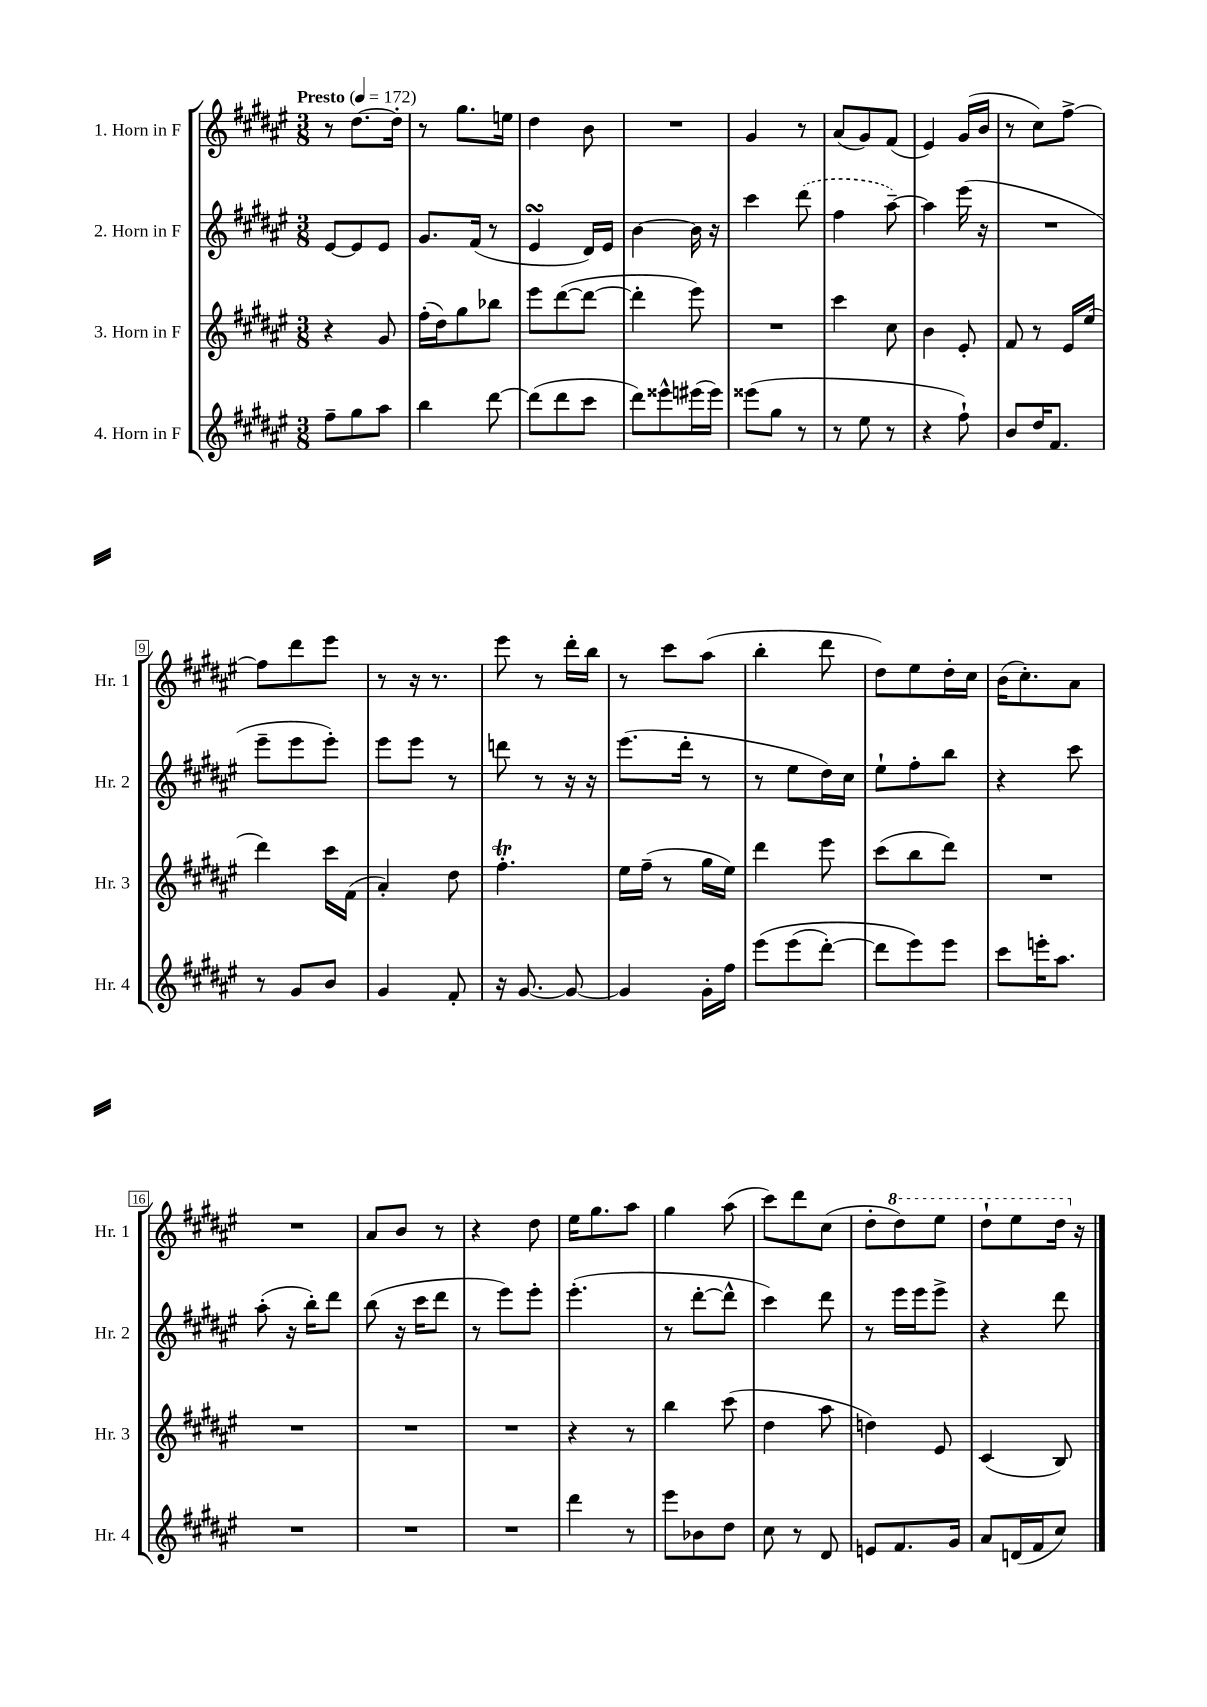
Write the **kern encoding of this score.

**kern	**kern	**kern	**kern
*staff4	*staff3	*staff2	*staff1
*clefG2	*clefG2	*clefG2	*clefG2
*k[f#c#g#d#a#e#]	*k[f#c#g#d#a#e#]	*k[f#c#g#d#a#e#]	*k[f#c#g#d#a#e#]
*M3/8	*M3/8	*M3/8	*M3/8
*MM172	*MM172	*MM172	*MM172
8ff#~	4r	[8e#	8r
8gg#	.	8e#]	[8.dd#
8aa#	8g#	8e#	.
.	.	.	16dd#']
=	=	=	=
4bb	(16ff#'	8.g#	8r
.	16dd#)	.	.
.	8gg#	.	8.gg#
.	.	(16f#	.
[8ddd#	8bb-	8r	.
.	.	.	16ee
=	=	=	=
(8ddd#]	8eee#	4e#	4dd#
8ddd#	([8ddd#	.	.
8ccc#	8ddd#_	16d#)	8b
.	.	16e#	.
=	=	=	=
8ddd#)	4ddd#']	[4b	4.r
8eee##^^	.	.	.
(16eee#	8eee#)	16b]	.
16eee#)	.	16r	.
=	=	=	=
(8eee##	4.r	4ccc#	4g#
8gg#	.	.	.
8r	.	(8ddd#	8r
=	=	=	=
8r	4ccc#	4ff#	(8a#
8ee#	.	.	8g#)
8r	8cc#	[8aa#~)	(8f#
=	=	=	=
4r	4b	4aa#]	4e#)
8ff#`)	8e#'	(16eee#	(16g#
.	.	16r	16b
=	=	=	=
8b	8f#	4.r	8r
16dd#	8r	.	8cc#)
8.f#	.	.	.
.	16e#	.	[8ff#^
.	(16ee#	.	.
=	=	=	=
8r	4ddd#)	8eee#~	8ff#]
8g#	.	8eee#	8ddd#
8b	16ccc#	8eee#')	8eee#
.	(16f#	.	.
=	=	=	=
4g#	4a#')	8eee#	8r
.	.	8eee#	16r
.	.	.	8.r
8f#'	8dd#	8r	.
=	=	=	=
16r	4.ff#'	8ddd	8eee#
[8.g#	.	.	.
.	.	8r	8r
8g#_	.	16r	16ddd#'
.	.	16r	16bb
=	=	=	=
4g#]	16ee#	(8.eee#	8r
.	(16ff#~	.	.
.	8r	.	8ccc#
.	.	16ddd#'	.
16g#'	16gg#	8r	(8aa#
16ff#	16ee#)	.	.
=	=	=	=
&(8eee#	4ddd#	8r	4bb'
(8eee#	.	8ee#	.
[8ddd#')	8eee#	16dd#)	8ddd#
.	.	16cc#	.
=	=	=	=
8ddd#]	(8ccc#	8ee#`	8dd#)
8eee#&)	8bb	8ff#'	8ee#
8eee#	8ddd#)	8bb	16dd#'
.	.	.	16cc#
=	=	=	=
8ccc#	4.r	4r	(16b
.	.	.	8.cc#')
16eee'	.	.	.
8.aa#	.	.	.
.	.	8ccc#	8a#
=	=	=	=
4.r	4.r	(8aa#'	4.r
.	.	16r	.
.	.	16bb')	.
.	.	8ddd#	.
=	=	=	=
4.r	4.r	(8bb	8a#
.	.	16r	8b
.	.	16ccc#	.
.	.	8ddd#	8r
=	=	=	=
4.r	4.r	8r	4r
.	.	8eee#)	.
.	.	8eee#'	8dd#
=	=	=	=
4ddd#	4r	(4.eee#'	16ee#
.	.	.	8.gg#
8r	8r	.	8aa#
=	=	=	=
8eee#	4bb	8r	4gg#
8b-	.	[8ddd#'	.
8dd#	(8ccc#	8ddd#^^]	(8aa#
=	=	=	=
8cc#	4dd#	4ccc#)	8ccc#)
8r	.	.	8ddd#
8d#	8aa#	8ddd#	(8cc#
=	=	=	=
8e	4dd)	8r	8dd#'
8.f#	.	16eee#	8ddd#)
.	.	16eee#	.
.	8e#	8eee#^	8eee#
16g#	.	.	.
=	=	=	=
8a#	(4c#	4r	8ddd#`
(16d	.	.	8eee#
16f#	.	.	.
8cc#)	8B)	8ddd#	16ddd#
.	.	.	16r
==	==	==	==
*-	*-	*-	*-
